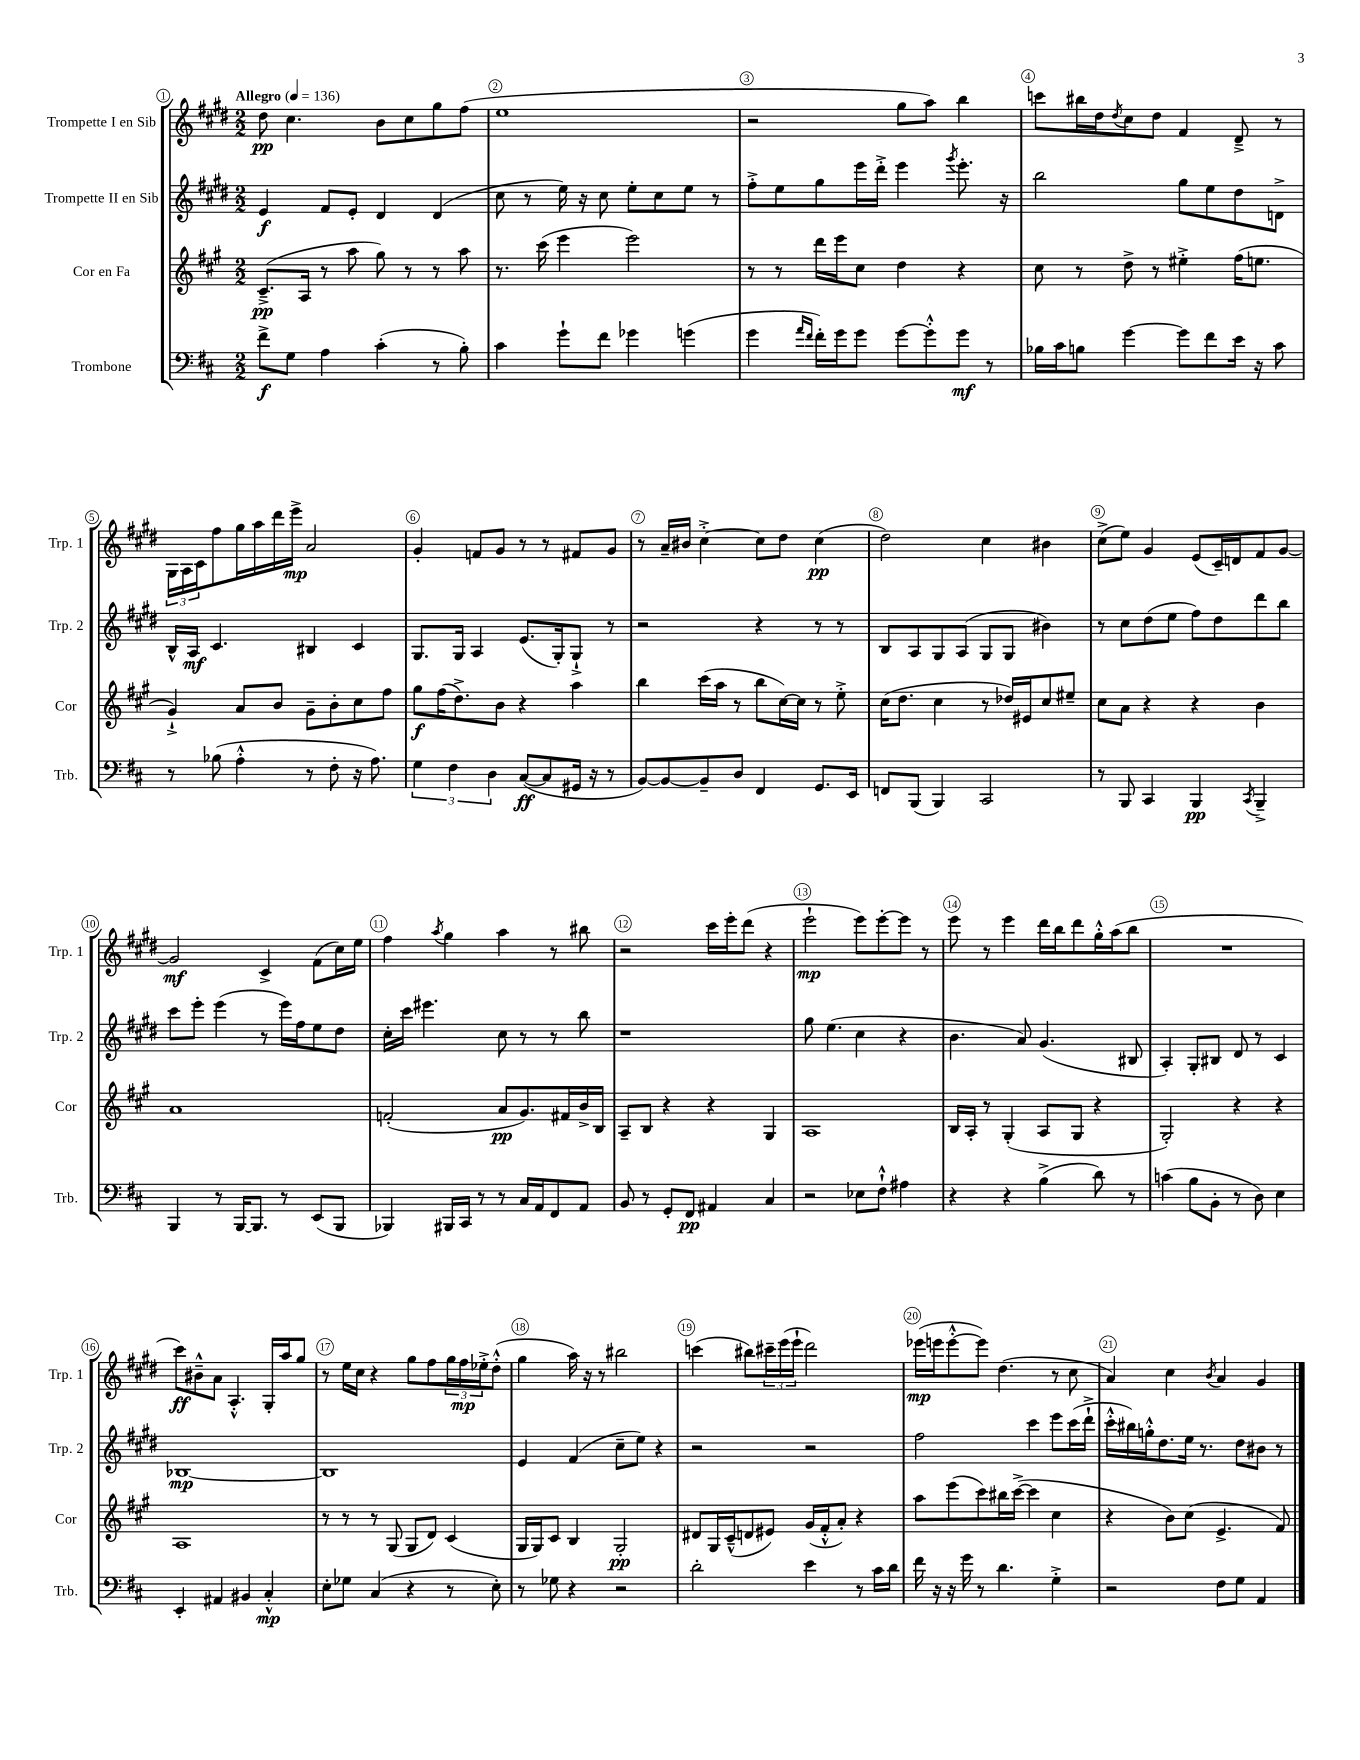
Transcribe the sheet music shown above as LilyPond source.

<<
\new StaffGroup <<
\new Staff = "s0" \with { instrumentName = "Trompette I en Sib" shortInstrumentName = "Trp. 1" } {
    \clef treble \key e \major \numericTimeSignature \time 2/2 \tempo "Allegro" 4 = 136
    dis''8\pp cis''4. b'8 cis''8 gis''8 fis''8( |
    e''1 |
    r2 gis''8 a''8) b''4 |
    c'''8 bis''16 dis''16 \acciaccatura { dis''8 } cis''8 dis''8 fis'4 dis'8---> r8 |
    \tuplet 3/2 { gis16 a16 cis'16 } fis''8 gis''16 a''16 dis'''16 e'''16->\mp a'2 |
    gis'4-. f'8 gis'8 r8 r8 fis'8 gis'8 |
    r8 a'16-- bis'16 cis''4~-.-> cis''8 dis''8 cis''4\pp( |
    dis''2) cis''4 bis'4 |
    cis''8->( e''8) gis'4 e'8( cis'16--) d'16 fis'8 gis'8~ |
    gis'2\mf cis'4-> fis'8( cis''16) e''16 |
    fis''4 \acciaccatura { a''8 } gis''4 a''4 r8 bis''8 |
    r2 cis'''16 e'''16-. dis'''8( r4 |
    e'''2-!\mp e'''8) e'''8~-. e'''8 r8 |
    e'''8 r8 e'''4 dis'''16 b''16 dis'''8 gis''16-.-^ a''16( b''8 |
    R1 |
    cis'''8\ff) bis'8---^ a'8 a4.-.-^ gis16-. a''16 gis''8 |
    r8 e''16 cis''16 r4 gis''8 fis''8 \tuplet 3/2 { gis''16 fis''16\mp ees''16-.-> } dis''8-.-^( |
    gis''4 a''16) r16 r8 bis''2 |
    c'''4( bis''8) \tuplet 3/2 { cis'''16-- e'''16( e'''16-! } dis'''2) |
    ees'''16\mp( e'''16 e'''8~-.-^ e'''8) dis''4.( r8 cis''8 |
    a'4) cis''4 \acciaccatura { b'8 } a'4 gis'4 \bar "|." |
}
\new Staff = "s1" \with { instrumentName = "Trompette II en Sib" shortInstrumentName = "Trp. 2" } {
    \clef treble \key e \major \numericTimeSignature \time 2/2
    e'4\f fis'8 e'8-. dis'4 dis'4( |
    cis''8 r8 e''16) r16 cis''8 e''8-. cis''8 e''8 r8 |
    fis''8-.-> e''8 gis''8 e'''16 dis'''16-.-> e'''4 \acciaccatura { gis'''8 } e'''8.-. r16 |
    b''2 gis''8 e''8 dis''8 d'8-> |
    b16-^ a16\mf cis'4. bis4 cis'4 |
    gis8. gis16 a4 e'8.( gis16-.) gis8-!-> r8 |
    r2 r4 r8 r8 |
    b8 a8 gis8 a8( gis8 gis8 bis'4) |
    r8 cis''8 dis''8( e''8 fis''8) dis''8 dis'''8 b''8 |
    cis'''8 e'''8-. e'''4( r8 e'''16) fis''16 e''8 dis''8 |
    cis''16-. cis'''16 eis'''4. cis''8 r8 r8 b''8 |
    r1 |
    gis''8 e''4.( cis''4 r4 |
    b'4. a'8) gis'4.( bis8 |
    a4-.) gis8-. bis8 dis'8 r8 cis'4 |
    bes1~\mp |
    bes1 |
    e'4 fis'4( cis''8-- e''8) r4 |
    r2 r2 |
    fis''2 cis'''4 e'''8 cis'''16( dis'''16-!-> |
    cis'''16-.-^ bis''16) g''16-.-^ dis''8. e''16 r8. dis''8 bis'8 r8 \bar "|." |
}
\new Staff = "s2" \with { instrumentName = "Cor en Fa" shortInstrumentName = "Cor" } {
    \clef treble \key a \major \numericTimeSignature \time 2/2
    cis'8.--->\pp( a16 r8 a''8 gis''8) r8 r8 a''8 |
    r8. cis'''16( e'''4 e'''2) |
    r8 r8 d'''16 e'''16 cis''8 d''4 r4 |
    cis''8 r8 d''8-> r8 eis''4-.-> fis''16( e''8. |
    gis'4-!->) a'8 b'8 gis'8-- b'8-. cis''8 fis''8 |
    gis''8\f fis''16( d''8.->) b'8 r4 a''4 |
    b''4 cis'''16( a''16 r8 b''8 cis''16~) cis''16 r8 e''8-.-> |
    cis''16( d''8. cis''4 r8 des''16) eis'16 cis''8 eis''8-- |
    cis''8 a'8 r4 r4 b'4 |
    a'1 |
    f'2-.( a'8\pp gis'8.) fis'16 b'16-> b16 |
    a8-- b8 r4 r4 gis4 |
    a1 |
    b16 a16-. r8 gis4-.( a8 gis8 r4 |
    gis2-.) r4 r4 |
    a1 |
    r8 r8 r8 gis8( gis8 d'8) cis'4( |
    gis16 gis16) cis'8 b4 gis2-.\pp |
    dis'8 gis16 cis'16---^( d'8 eis'8) gis'16( fis'16-.-^ a'8-.) r4 |
    a''8 e'''8( cis'''8) bis''16 cis'''16~->( cis'''4 cis''4 |
    r4 b'8) cis''8( e'4.-> fis'8) \bar "|." |
}
\new Staff = "s3" \with { instrumentName = "Trombone" shortInstrumentName = "Trb." } {
    \clef bass \key d \major \numericTimeSignature \time 2/2
    fis'8->\f g8 a4 cis'4-.( r8 b8-.) |
    cis'4 g'8-! fis'8 ges'4 g'4( |
    g'4 \grace { a'16 fis'16 } fis'16-.) g'16 g'8 g'8~ g'8-.-^ g'8\mf r8 |
    bes16 cis'16 b8 g'4~ g'8 fis'8 e'16 r16 cis'8 |
    r8 bes8( a4-.-^ r8 fis8-. r16 a8.) |
    \tuplet 3/2 { g4 fis4 d4 } cis8~\ff( cis8 gis,16 r16 r8 |
    b,8~) b,8~ b,8-- d8 fis,4 g,8. e,16 |
    f,8 b,,8( b,,4) cis,2 |
    r8 b,,8 cis,4 b,,4\pp \acciaccatura { cis,8 } b,,4---> |
    b,,4 r8 b,,16~ b,,8. r8 e,8( b,,8 |
    bes,,4) bis,,16 cis,16 r8 r8 cis16 a,16 fis,8 a,8 |
    b,8 r8 g,8-. fis,8\pp ais,4 cis4 |
    r2 ees8 fis8-!-^ ais4 |
    r4 r4 b4->( d'8) r8 |
    c'4( b8 b,8-. r8 d8) e4 |
    e,4-. ais,4 bis,4 cis4-.-^\mp |
    e8-. ges8 cis4( r4 r8 e8-.) |
    r8 ges8 r4 r2 |
    d'2-. e'4 r8 cis'16 d'16 |
    fis'16 r16 r16 g'16 r8 d'4. g4-.-> |
    r2 fis8 g8 a,4 \bar "|." |
}
>>
>>
\layout { \context { \Score \override BarNumber.break-visibility = ##(#f #t #t) barNumberVisibility = #all-bar-numbers-visible \override BarNumber.stencil = #(make-stencil-circler 0.1 0.3 ly:text-interface::print) } }
